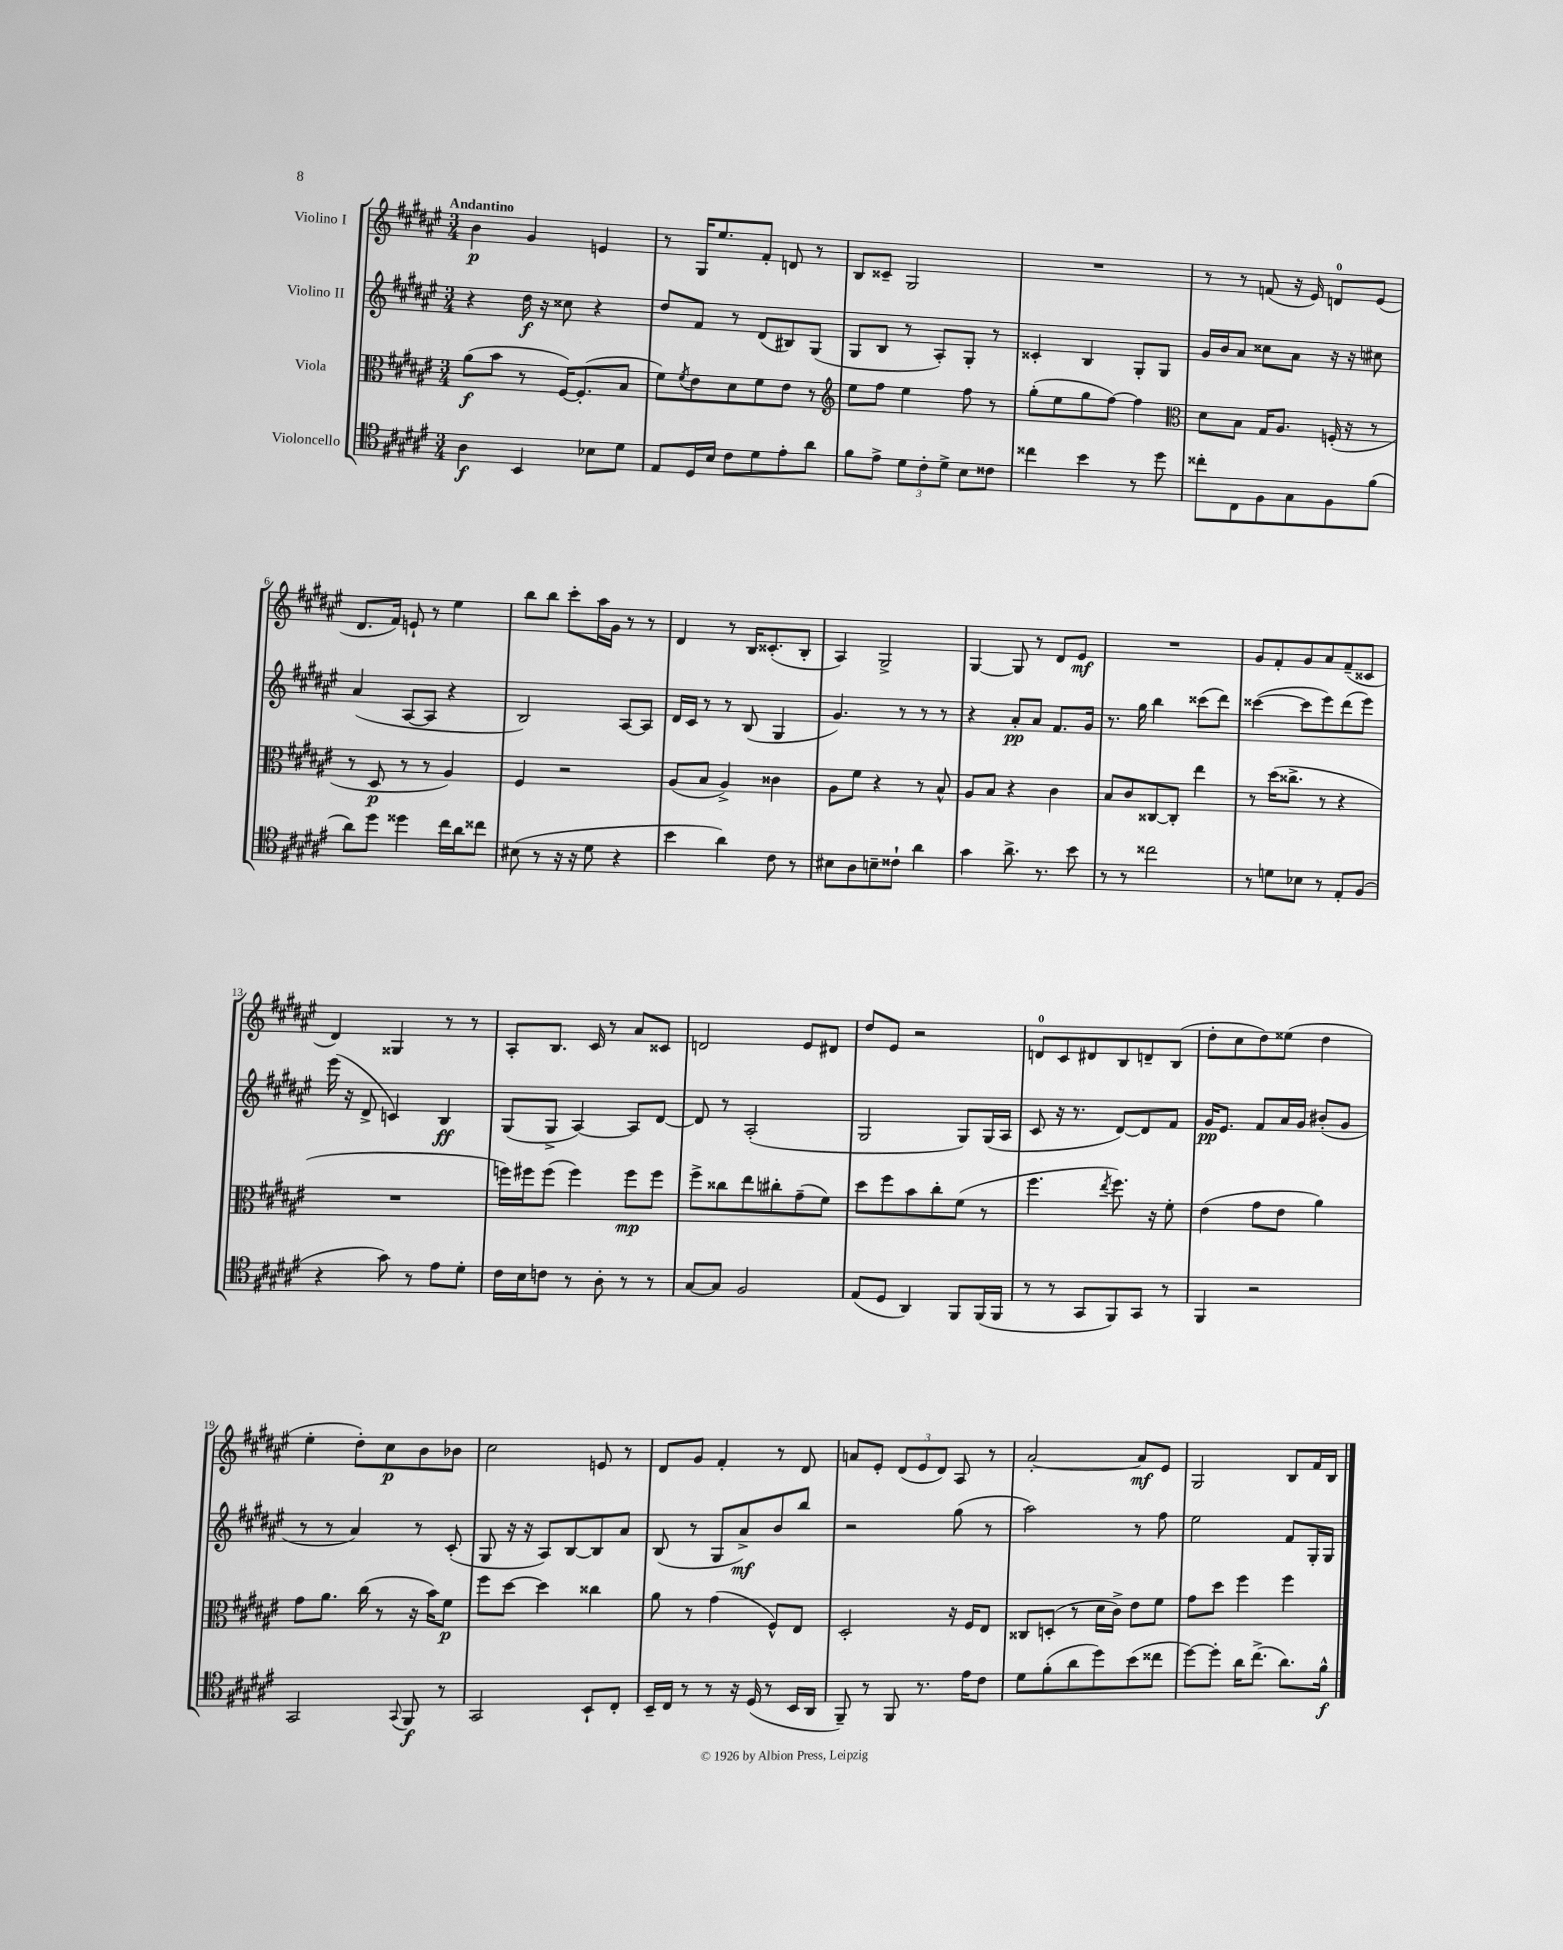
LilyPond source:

<<
\new StaffGroup <<
\new Staff = "s0" \with { instrumentName = "Violino I" } {
    \clef treble \key fis \major \numericTimeSignature \time 3/4 \tempo "Andantino"
    b'4\p gis'4 e'4 |
    r8 gis16 eis''8. fis'8-. d'8 r8 |
    b8 cisis'8-- gis2 |
    R2. |
    r8 r8 f'8( r16 eis'16) d'8-0 eis'8( |
    dis'8. fis'16) e'8-! r8 eis''4 |
    b''8 b''8 cis'''8-. ais''16 gis'16 r8 r8 |
    dis'4 r8 b16 cisis'8.-.( b8-. |
    ais4) gis2-> |
    gis4~ gis8 r8 dis'8 eis'8\mf |
    R2. |
    gis'8 fis'8-. gis'8 ais'8 fis'8--( cisis'8 |
    dis'4) gisis4 r8 r8 |
    ais8-. b8. cis'16 r8 ais'8 cisis'8 |
    d'2 eis'8 dis'8 |
    dis''8 eis'8 r2 |
    d'8-0 cis'8 dis'8 b8 d'8-- b8( |
    dis''8-. cis''8 dis''8) eisis''8( dis''4 |
    eis''4-. dis''8-.) cis''8\p b'8 bes'8 |
    cis''2 e'8 r8 |
    dis'8 gis'8 fis'4-. r8 dis'8 |
    a'8 eis'8-. \tuplet 3/2 { dis'8( eis'8 dis'8) } ais8 r8 |
    ais'2~-. ais'8\mf eis'8 |
    gis2 b8 fis'16 b16 \bar "|." |
}
\new Staff = "s1" \with { instrumentName = "Violino II" } {
    \clef treble \key fis \major \numericTimeSignature \time 3/4
    r4 dis''16\f r16 cisis''8 r4 |
    dis''8 fis'8 r8 dis'8( bis8) gis8( |
    gis8 b8 r8 ais8-.) gis8-. r8 |
    cisis'4-. b4 gis8-. gis8 |
    gis'16 b'16 ais'8 cisis''8 ais'8 r16 r16 cis''8 |
    ais'4( ais8~ ais8 r4 |
    b2) ais8~ ais8 |
    dis'16 cis'16 r8 r8 b8( gis4 |
    gis'4.) r8 r8 r8 |
    r4 ais'8-.\pp ais'8 fis'8. gis'16 |
    r8. gis''16 b''4 cisis'''8( dis'''8) |
    cisis'''4~( cisis'''8 eis'''8) dis'''8( eis'''8) |
    eis'''16( r16 dis'8-> c'4) b4\ff |
    gis8( gis8-> ais4~) ais8 dis'8~ |
    dis'8 r8 ais2-.( |
    gis2 gis8) gis16( ais16 |
    cis'8 r16 r8. dis'8~) dis'8 fis'8 |
    gis'16\pp eis'8. fis'8 ais'16 gis'16 bis'8-.( gis'8 |
    r8 r8 ais'4) r8 cis'8-.( |
    gis8 r16 r16 ais8) b8~ b8 ais'8 |
    b8( r8 gis8 ais'8->\mf) b'8 b''8 |
    r2 gis''8( r8 |
    ais''2) r8 fis''8 |
    eis''2 fis'8 gis16-. gis16 \bar "|." |
}
\new Staff = "s2" \with { instrumentName = "Viola" } {
    \clef alto \key fis \major \numericTimeSignature \time 3/4
    ais'8\f( b'8 r8 fis16~) fis8.-.( b8 |
    fis'8) \acciaccatura { fis'8 } eis'8 dis'8 fis'8 eis'8 r8 |
    \clef treble eis''8 fis''8 eis''4 fis''8 r8 |
    gis''8-.( eis''8 gis''8 fis''8~) fis''4 |
    \clef alto dis'8 b8 gis16 ais8. f16-.( r16 r8 |
    r8 dis8\p r8 r8 ais4) |
    fis4 r2 |
    ais8( b8 ais4->) cisis'4 |
    ais8 fis'8 r4 r8 b8-^ |
    ais8 b8 r4 cis'4 |
    b8 cis'8 cisis8~ cisis8-. eis''4 |
    r8 dis''16( cisis''8.-> r8 r4 |
    R2. |
    f''16) fis''16 fis''8( fis''4) fis''8\mp fis''8 |
    fis''8-> cisis''8 eis''8 cis''8-. gis'8--( fis'8) |
    dis''8 fis''8 b'8 cis''8-. fis'8( r8 |
    fis''4. \acciaccatura { eis''8 } fis''8.) r16 fis'8-. |
    eis'4( gis'8 eis'8 ais'4) |
    gis'8 ais'8. cis''16( r8 r16 b'16) fis'8\p |
    fis''8 dis''8~ dis''4 cisis''4 |
    ais'8 r8 gis'4( fis8-^) eis8 |
    dis2-. r16 fis16 eis8 |
    cisis8 d8-.( r8 dis'16 cis'16->) eis'8 fis'8 |
    gis'8 dis''8 fis''4 fis''4 \bar "|." |
}
\new Staff = "s3" \with { instrumentName = "Violoncello" } {
    \clef tenor \key fis \major \numericTimeSignature \time 3/4
    ais4\f b,4 bes8 dis'8 |
    eis8 dis16 b16 cis'8 dis'8 eis'8-. ais'8 |
    fis'8 eis'8-> \tuplet 3/2 { dis'8 cis'8-. dis'8-> } b8 cisis'8 |
    cisis''4 b'4 r8 dis''8 |
    cisis''8-. cis8 fis8 gis8 fis8 fis'8( |
    ais'8) dis''8 disis''4 cis''16 ais'16 cisis''8 |
    bis8( r8 r16 r16 dis'8 r4 |
    b'4 ais'4) cis'8 r8 |
    bis8 ais8 b8-- cisis'8-! ais'4 |
    gis'4 ais'8.-> r8. b'8 |
    r8 r8 cisis''2 |
    r8 d'8 bes8 r8 eis8-. fis8( |
    r4 gis'8) r8 eis'8 dis'8-. |
    cis'16 b16 c'8 r8 ais8-. r8 r8 |
    gis8~ gis8 fis2 |
    eis8( dis8 ais,4) fis,8 fis,16( fis,16 |
    r8 r8 gis,8 fis,8) gis,8 r8 |
    fis,4 r2 |
    gis,2 \appoggiatura { gis,8 } fis,8\f r8 |
    gis,2 b,8-! cis8-. |
    b,16-- cis16 r8 r8 r16 dis16( r8 b,16 ais,16 |
    fis,8--) r8 fis,8 r8. eis'16 cis'8 |
    dis'8 fis'8-.( ais'8 dis''8) b'8( cisis''8 |
    dis''8~) dis''8-. ais'16 cis''8.->( ais'8.) fis'16-^\f \bar "|." |
}
>>
>>
